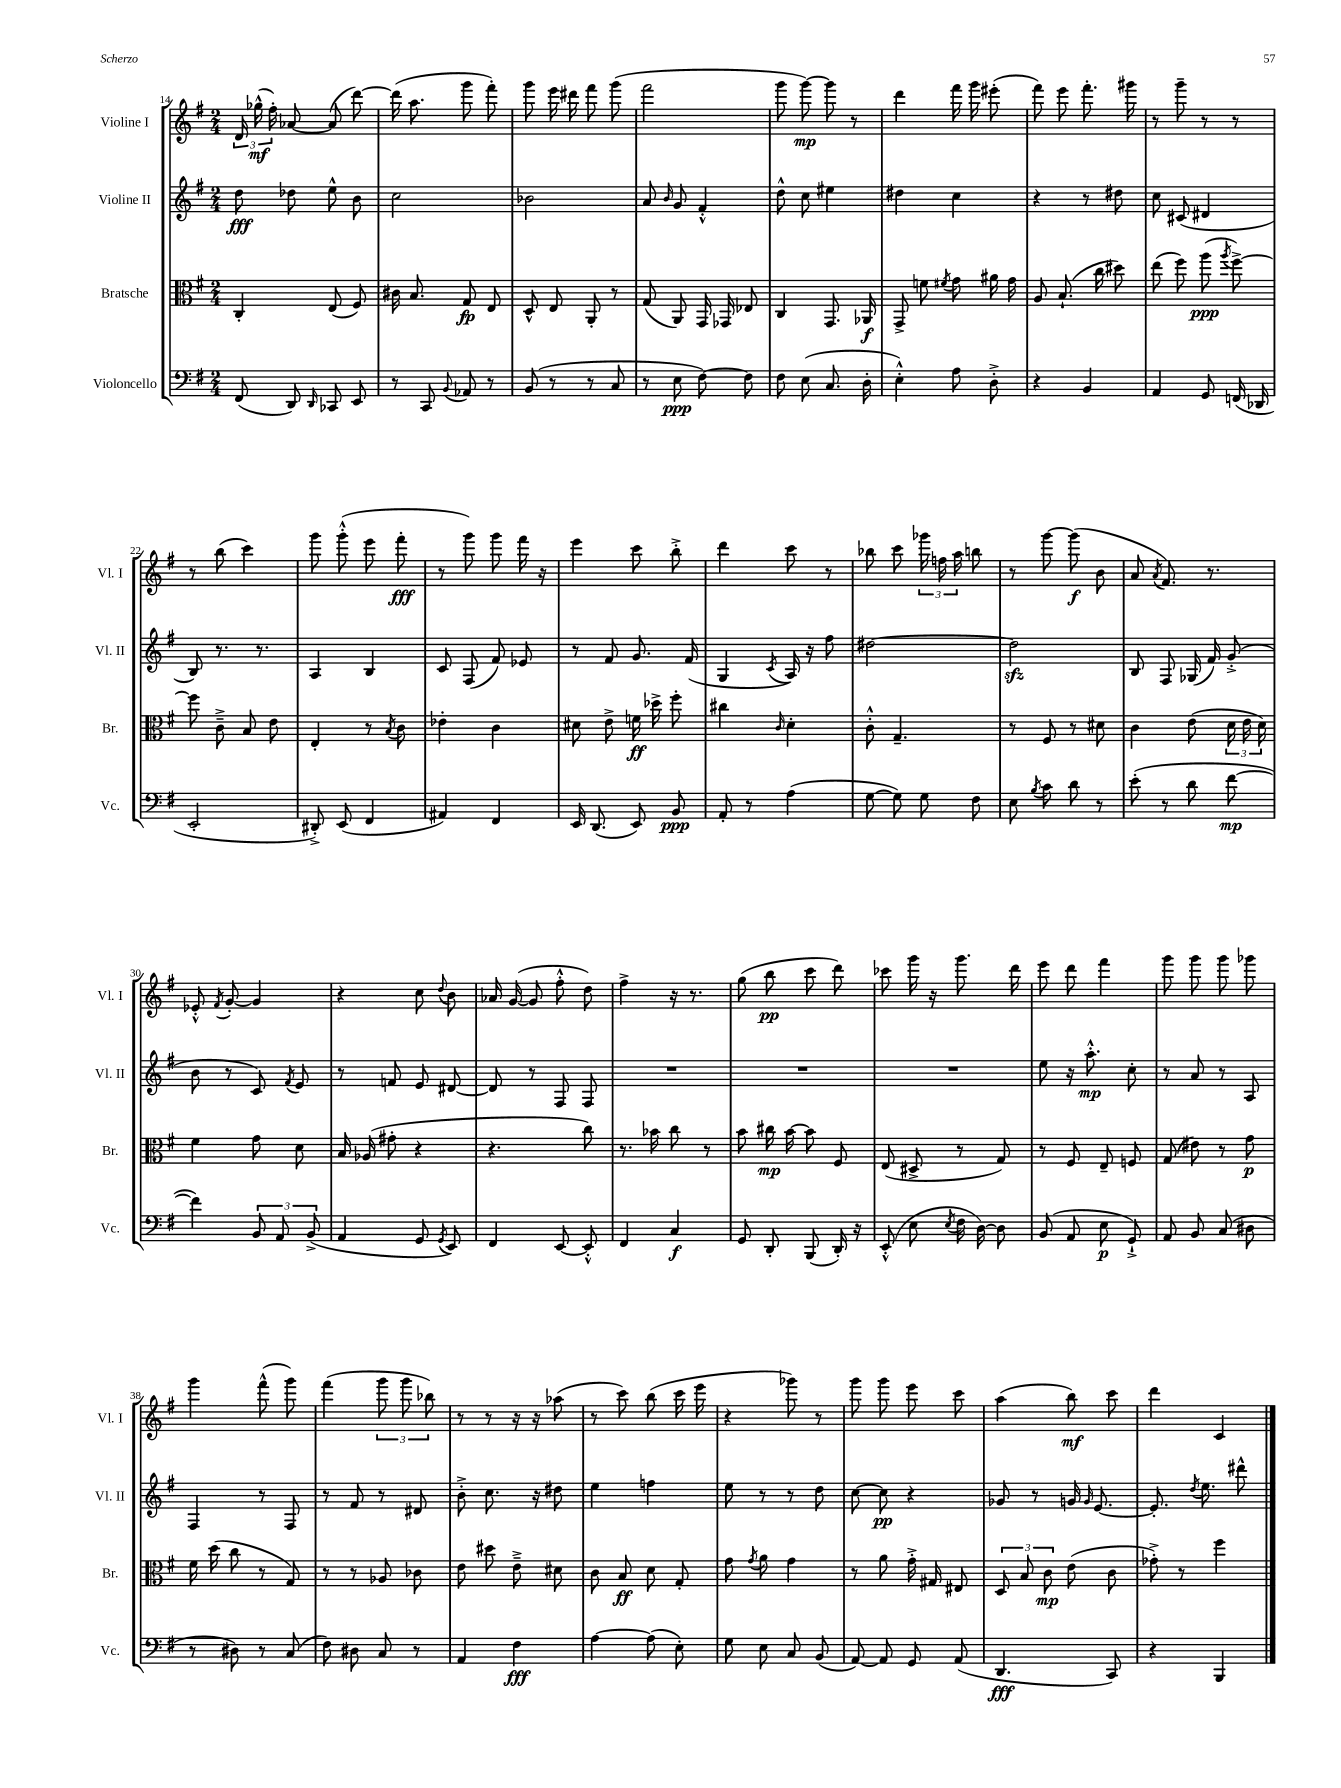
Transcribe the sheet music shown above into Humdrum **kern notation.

**kern	**kern	**kern	**kern
*staff4	*staff3	*staff2	*staff1
*clefF4	*clefC3	*clefG2	*clefG2
*k[f#]	*k[f#]	*k[f#]	*k[f#]
*M2/4	*M2/4	*M2/4	*M2/4
(8FF#/	4C'/	8dd\	24d/
.	.	.	(24gg-^^\
.	.	.	24ff#'\)
8DD/)	.	8dd-\	[8a-/
16qqDD/	.	.	.
8CC-/	(8E/	8ee^^\	(8a-/]
8EE/	8F#/)	8b\	[8ddd\)
=	=	=	=
8r	16c#\	2cc\	(16ddd\]
.	8.B/	.	8.aa\
8CC/	.	.	.
8qqBB/	.	.	.
8AA-/	8G/	.	8ggg\
8r	8E/	.	8fff#'\)
=	=	=	=
(8BB/	8D^^/	2b-\	8ggg\
8r	8E/	.	16eee\
.	.	.	16ddd#\
8r	8AA'/	.	8fff#\
8C/	8r	.	(8ggg\
=	=	=	=
8r	(8G/	8a/	2fff#\
.	.	16qqb/	.
8E\	8AA/)	8g/	.
[8F#\)	16GG/	4f#'^^/	.
.	16GG-/	.	.
8F#\]	8E-/	.	.
=	=	=	=
8F#\	4C/	8dd^^\	8ggg\
(8E\	.	8cc\	[8ggg\)
8.C/	8.GG/	4ee#\	8ggg\]
.	.	.	8r
16D'\	16AA-/	.	.
=	=	=	=
4E'^^\)	8GG^/	4dd#\	4ddd\
.	8f\	.	.
.	8qf#/	.	.
8A\	8g\	4cc\	16fff#\
.	.	.	16ggg\
8D'^\	16a#\	.	(8eee#'\
.	16g\	.	.
=	=	=	=
4r	8A/	4r	8fff#\)
.	(8.B`/	.	8eee\
4BB/	.	8r	8.fff#'\
.	16cc\	.	.
.	8dd#\)	8dd#\	.
.	.	.	16ggg#\
=	=	=	=
4AA/	(8ee\	8cc\	8r
.	8ff#\)	(8c#/	8ggg~\
8GG/	(8aa\	4d#/	8r
.	8qaa/	.	.
(16FF/	[8ff#^\)	.	8r
16DD-/	.	.	.
=	=	=	=
2EE'/	8ff#\]	8B/)	8r
.	8c~^\	8.r	(8bb\
.	8B/	.	4ccc\)
.	.	8.r	.
.	8e\	.	.
=	=	=	=
8DD#'^/)	4E'/	4A/	8ggg\
(8EE/	.	.	(8ggg'^^\
4FF#/	8r	4B/	8eee\
.	8qB/	.	.
.	8c\	.	8fff#'\
=	=	=	=
4AA#/)	4e-'\	8c/	8r
.	.	(8F#/	8ggg\)
4FF#/	4c\	8f#/)	8ggg\
.	.	8e-/	16fff#\
.	.	.	16r
=	=	=	=
16EE/	8d#\	8r	4eee\
(8.DD/	.	.	.
.	8e^\	8f#/	.
8EE/)	16f\	8.g/	8ccc\
.	16dd-^\	.	.
8BB/	8ff#'\	.	8bb'^\
.	.	(16f#/	.
=	=	=	=
8AA'/	4cc#\	4G/	4ddd\
8r	.	.	.
.	16qqc/	8qc/	.
(4A\	4d'\	16A/)	8ccc\
.	.	16r	.
.	.	8ff#\	8r
=	=	=	=
[8G\	8c'^^\	[2dd#\	8bb-\
8G\])	4.G~/	.	8ccc\
8G\	.	.	24ggg-\
.	.	.	24ff\
.	.	.	24aa\
8F#\	.	.	8bb\
=	=	=	=
8E\	8r	2dd#\]	8r
8qB/	.	.	.
8c\	8F#/	.	[8ggg\
8d\	8r	.	(8ggg\]
8r	8d#\	.	8b\
=	=	=	=
(8e'\	4c\	8B/	8a/
.	.	.	8qa/
8r	.	8F#/	8.f#/)
8d\	(8e\	(16G-/	.
.	.	16f#/)	8.r
[8f#\	24d\	(8g'^/	.
.	24e\	.	.
.	24d\)	.	.
=	=	=	=
4f#\])	4f#\	8b\	8e-'^^/
.	.	.	8qf#/
.	.	8r	[8g'/
12BB/	8g\	8c/)	4g/]
12AA/	.	.	.
.	.	8qf#/	.
.	8d\	8e/	.
(12BB^/	.	.	.
=	=	=	=
4AA/	16B/	8r	4r
.	(16A-/	.	.
.	8g#'\	8f/	.
8GG/	4r	8e/	8cc\
8qGG/	.	.	8qqdd/
8EE/)	.	[8d#/	8b\
=	=	=	=
4FF#/	4.r	8d#/]	16a-/
.	.	.	([16g/
.	.	8r	8g/]
[8EE/	.	8F#/	8ff#'^^\
8EE'^^/]	8cc\)	8F#/	8dd\)
=	=	=	=
4FF#/	8.r	2r	4ff#^\
.	16b-\	.	.
4C/	8cc\	.	16r
.	.	.	8.r
.	8r	.	.
=	=	=	=
8GG/	8b\	2r	(8gg\
8DD'/	16cc#\	.	8bb\
.	[16b\	.	.
(8BBB/	8b\]	.	8ccc\
16DD'/)	8F#/	.	8ddd\)
16r	.	.	.
=	=	=	=
(8EE'^^/	(8E/	2r	8ccc-\
8E\	8D#^/	.	16ggg\
.	.	.	16r
8qE/	.	.	.
16F#\	8r	.	8.ggg\
[16D\)	.	.	.
8D\]	8G/)	.	.
.	.	.	16ddd\
=	=	=	=
(8BB/	8r	8ee\	8eee\
8AA/	8F#/	16r	8ddd\
.	.	8.aa'^^\	.
8E\	8E~/	.	4fff#\
8GG`^/)	8F/	8cc'\	.
=	=	=	=
8AA/	(8G/	8r	8ggg\
8BB/	8e#\)	8a/	8ggg\
(8C/	8r	8r	8ggg\
8D#\	8g\	8A/	8ggg-\
=	=	=	=
8r	16f#\	4F#/	4ggg\
.	(16dd\	.	.
8D#\)	8cc\	.	.
8r	8r	8r	(8fff#^^\
(8C/	8G/)	8F#/	8ggg\)
=	=	=	=
8F#\)	8r	8r	(4fff#\
8D#\	8r	8f#/	.
8C/	8A-/	8r	12ggg\
.	.	.	12ggg\
8r	8c-\	8d#/	.
.	.	.	12bb-\)
=	=	=	=
4AA/	8e\	8b'^\	8r
.	8dd#\	8.cc\	8r
4F#\	8e~^\	.	16r
.	.	16r	16r
.	8d#\	8dd#\	(8aa-\
=	=	=	=
[4A\	8c\	4ee\	8r
.	8B/	.	8ccc\)
(8A\]	8d\	4ff\	(8bb\
8E'\)	8G'/	.	16ccc\
.	.	.	16eee\
=	=	=	=
8G\	8g\	8ee\	4r
.	8qg/	.	.
8E\	8a\	8r	.
8C/	4g\	8r	8ggg-\)
(8BB/	.	8dd\	8r
=	=	=	=
[8AA/)	8r	[8cc\	8ggg\
8AA/]	8a\	8cc\]	8ggg\
8GG/	16g'^\	4r	8eee\
.	16G#/	.	.
(8AA/	8E#/	.	8ccc\
=	=	=	=
4.DD/	12D/	8g-/	(4aa\
.	12B/	.	.
.	.	8r	.
.	12c\	.	.
.	(8e\	16g/	8bb\)
.	.	16qqg/	.
.	.	[8.e/	.
8CC/)	8c\	.	8ccc\
=	=	=	=
4r	8g-'^\)	8.e'/]	4ddd\
.	8r	.	.
.	.	8qdd/	.
.	.	8.ee\	.
4BBB/	4ff#\	.	4c/
.	.	8ddd#^^\	.
==	==	==	==
*-	*-	*-	*-
